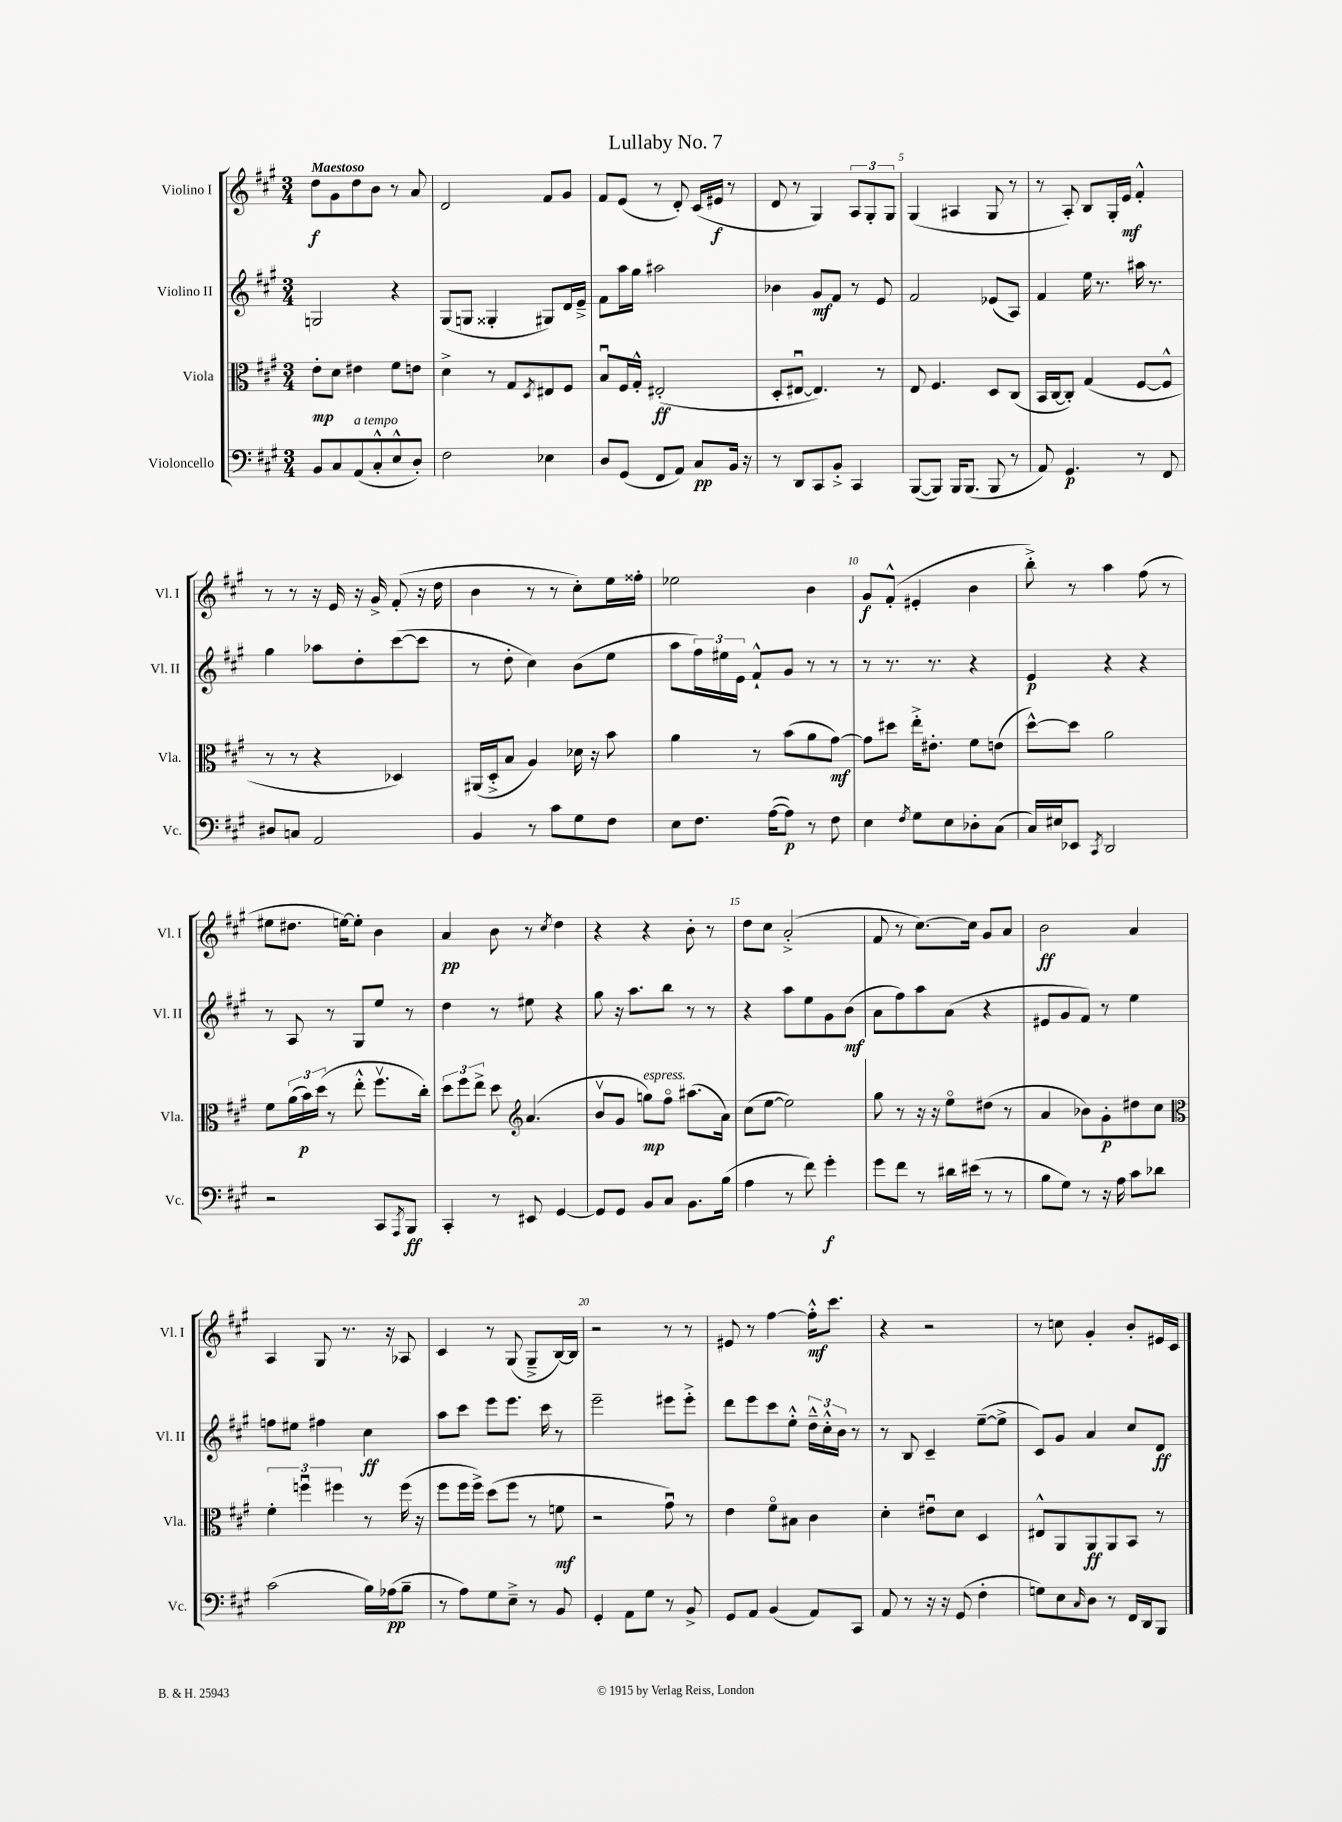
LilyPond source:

\header { title = "Lullaby No. 7" }
<<
\new StaffGroup <<
\new Staff = "s0" \with { instrumentName = "Violino I" shortInstrumentName = "Vl. I" } {
    \clef treble \key a \major \numericTimeSignature \time 3/4 \tempo "Maestoso"
    d''8\f gis'8 d''8 b'8 r8 a'8 |
    d'2 fis'8 gis'8 |
    fis'8 e'8( r8 d'8-.) cis'16( eis'16\f r8 |
    d'8 r8 gis4) \tuplet 3/2 { a8 gis8-. gis8 } |
    gis4( ais4 gis8 r8 |
    r8 a8-.) b8 gis16-. e'16\mf fis'4-.-^ |
    r8 r8 r16 e'16 r16 gis'16-> fis'8-.( r16 d''16 |
    b'4 r8 r8 cis''8-.) e''16 fisis''16-. |
    ees''2 b'4 |
    gis'8\f fis'8-.-^( eis'4-. b'4 |
    b''8-.->) r8 a''4 fis''8( r8 |
    eis''8 dis''8. e''16~) e''8-. b'4 |
    a'4\pp b'8 r8 \acciaccatura { cis''8 } d''4 |
    r4 r4 b'8-. r8 |
    d''8 cis''8 a'2-.->( |
    fis'8 r8 cis''8.~) cis''16 gis'8 a'8 |
    b'2\ff a'4 |
    a4 gis8 r8. r16 aes8 |
    cis'4 r8 gis8( gis8---> b16~) b16 |
    r2 r8 r8 |
    eis'8 r8 fis''4~ fis''16-.-^\mf cis'''8. |
    r4 r2 |
    r8 c''8 gis'4-. b'8-. eis'16 cis'16 \bar "|." |
}
\new Staff = "s1" \with { instrumentName = "Violino II" shortInstrumentName = "Vl. II" } {
    \clef treble \key a \major \numericTimeSignature \time 3/4
    g2 r4 |
    gis8( g8 gisis4-. gis8) d'16 e'16---> |
    fis'8 a''16 gis''16 ais''2 |
    bes'4 gis'8\mf fis'8 r8 e'8 |
    fis'2 ees'8( a8) |
    fis'4 e''16 r8. ais''16 r8. |
    gis''4 aes''8 d''8-. cis'''8~( cis'''8 |
    r8 d''8-. cis''4) b'8( e''8 |
    a''8 \tuplet 3/2 { fis''16) eis''16 e'16 } fis'8-!-^ gis'8 r8 r8 |
    r8 r8. r8. r4 |
    e'4\p r4 r4 |
    r8 a8 r8 gis8 e''8 r8 |
    d''4 r8 eis''8 r4 |
    gis''8 r16 a''8. b''8 r8 r8 |
    r4 a''8 e''8 gis'8 b'8\mf( |
    a'8 fis''8) a''8 a'8( r4 |
    eis'8 gis'8 fis'8) r8 e''4 |
    f''8 eis''8 fis''4 cis''4\ff |
    a''8 cis'''8 e'''8 e'''8. cis'''16 r8 |
    e'''2-- eis'''8 eis'''8-.-> |
    d'''8 e'''8 cis'''8 e''8-.-^ \tuplet 3/2 { d''16---^ cis''16-.-^ b'16 } r8 |
    r8 b8 cis'4-- e''8~--( e''8-> |
    cis'8) gis'8 a'4 cis''8 d'8\ff \bar "|." |
}
\new Staff = "s2" \with { instrumentName = "Viola" shortInstrumentName = "Vla." } {
    \clef alto \key a \major \numericTimeSignature \time 3/4
    e'8-.\mp d'8 eis'4 fis'8 e'8 |
    d'4-> r8 gis8 \acciaccatura { d8 } eis8 fis8 |
    b8\downbow fis16 gis16-.-^ eis2-.\ff( |
    d8-. eis8~\downbow eis4.) r8 |
    e8 fis4. d8 cis8( |
    b,16 cis16~ cis8-.) gis4( fis8~ fis8-^ |
    r8 r8 r4 des4) |
    ais,16( d16-.-> b8 a4) des'16 r16 b'8 |
    a'4 r8 b'8( a'8 gis'8~\mf) |
    gis'8 dis''8 e''16-.-> eis'8.-. fis'8 e'8( |
    d''8~-^) d''8 a'2 |
    fis'8 \tuplet 3/2 { a'16( b'16\p) d''16( } r8 e''8-.-^ fis''8.\upbow cis''16-.) |
    \tuplet 3/2 { d''8 fis''8 e''8-> } d''8 \clef treble a'4.( |
    b'8\upbow gis'8 g''8\mp^\markup { \italic "espress." }) fis''8\flageolet ais''8.( a'16) |
    cis''8( e''8~ e''2) |
    gis''8 r8 r16 r16 e''8\flageolet dis''8( r8 |
    a'4 bes'8) gis'8-.\p dis''8 cis''8 |
    \clef alto \tuplet 3/2 { fis'4-. f''4\downbow fis''4 } r8 fis''16( r16 |
    fis''8 fis''16 fis''16->) d''8( fis''8 r8 f'8\mf |
    r2 gis'8\downbow) r8 |
    e'4 fis'8\flageolet bis8 cis'4 |
    d'4-. eis'8\downbow d'8 d4 |
    eis8-^ a,8 a,8\ff a,8 b,8 r8 \bar "|." |
}
\new Staff = "s3" \with { instrumentName = "Violoncello" shortInstrumentName = "Vc." } {
    \clef bass \key a \major \numericTimeSignature \time 3/4
    b,8 cis8 a,8^\markup { \italic "a tempo" }( cis8-.-^ e8-^ d8-.) |
    fis2 ees4 |
    d8 gis,8( fis,8 a,8) cis8\pp b,16 r16 |
    r8 d,8 cis,8 b,8-.-> cis,4 |
    b,,8~( b,,8) b,,16 b,,8.( b,,8 r8 |
    a,8) gis,4.\p r8 fis,8 |
    dis8 c8 a,2 |
    b,4 r8 cis'8 gis8 fis8 |
    e8 fis8. a16~( a8\p) r8 fis8 |
    e4 \acciaccatura { fis8 } gis8 e8 des8-. cis8( |
    cis16) eis16 ees,8 \acciaccatura { cis,8 } d,2 |
    r2 cis,8 \acciaccatura { a,,8 } b,,8\ff |
    cis,4-. r8 eis,8 gis,4~ |
    gis,8 gis,8 b,8 cis8 b,8. b16( |
    a4 r8 fis'8) gis'4-.\f |
    gis'8 fis'8 r8 dis'16 eis'16( r8 r8 |
    b8 gis8) r8 r16 a16 cis'8 des'8 |
    cis'2( b16) aes16\pp( b8-- |
    r8 a8) gis8 e8---> r8 b,8 |
    gis,4-. a,8 gis8 r8 b,8-> |
    gis,8 a,8 b,4( a,8) cis,8 |
    a,8 r8 r16 r16 gis,8( fis4-. |
    g8) e8 \grace { cis16 } d8 r8 fis,16 d,16 b,,8 \bar "|." |
}
>>
>>
\layout { \context { \Score \override BarNumber.break-visibility = ##(#f #t #t) barNumberVisibility = #(every-nth-bar-number-visible 5) } }
